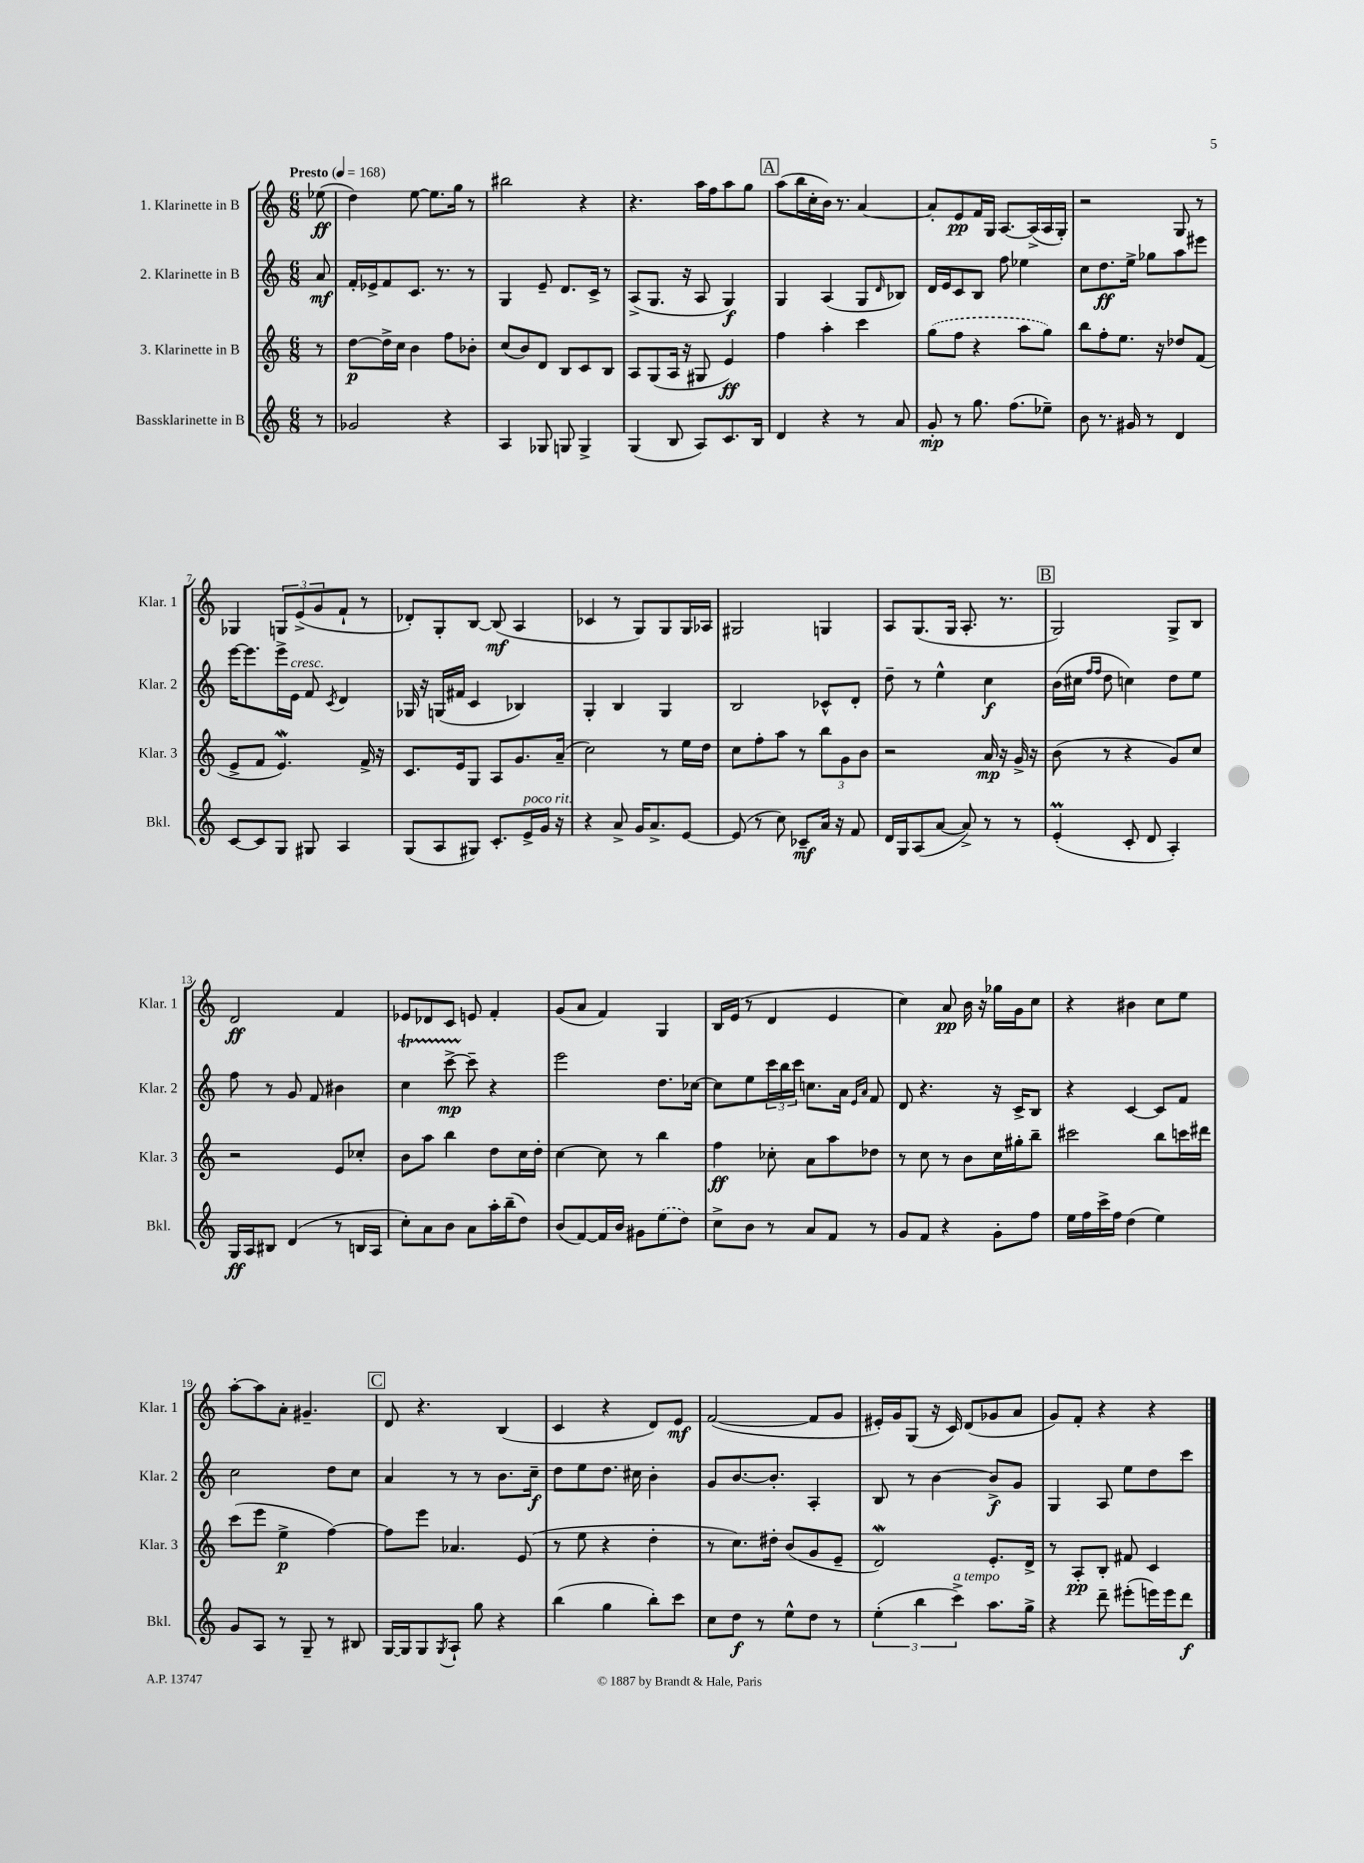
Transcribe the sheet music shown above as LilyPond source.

<<
\new StaffGroup <<
\new Staff = "s0" \with { instrumentName = "1. Klarinette in B" shortInstrumentName = "Klar. 1" } {
    \clef treble \key c \major \numericTimeSignature \time 6/8 \partial 8 \tempo "Presto" 4 = 168
    ees''8\ff( |
    d''4) e''8~ e''8. g''16 r8 |
    bis''2 r4 |
    r4. a''16 f''16 a''8 g''8 |
    \mark \markup { \box "A" } a''8( b''16 c''16-. b'16) r8. a'4~ |
    a'8-. e'8\pp f'16 g16 a8.~ a16->( a16 g16-.) |
    r2 g8 r8 |
    ges4 \tuplet 3/2 { g8 e'8->( g'8 } f'8-! r8 |
    des'8-.) g8-. b8~ b8\mf( a4 |
    ces'4 r8 g8) g8 g16 aes16 |
    gis2 g4 |
    a8 g8.( g16 a8.-. r8. |
    \mark \markup { \box "B" } g2) g8-> b8 |
    d'2\ff f'4 |
    ees'8 des'8 c'8 e'8 f'4-. |
    g'8( a'8 f'4) g4 |
    b16 e'16( r8 d'4 e'4 |
    c''4) a'8\pp b'16 r16 ges''16 g'16 c''8 |
    r4 bis'4 c''8 e''8 |
    a''8~-. a''8 a'8-. gis'4.-- |
    \mark \markup { \box "C" } d'8 r4. b4( |
    c'4 r4 d'8) e'8\mf |
    f'2~( f'8 g'8 |
    eis'16-.) g'16 g8( r16 c'16) d'8( ges'8 a'8 |
    g'8) f'8-. r4 r4 \bar "|." |
}
\new Staff = "s1" \with { instrumentName = "2. Klarinette in B" shortInstrumentName = "Klar. 2" } {
    \clef treble \key c \major \numericTimeSignature \time 6/8 \partial 8
    a'8\mf |
    f'16-. ees'16-> f'8 c'8. r8. r8 |
    g4 e'8-- d'8. c'16-> r8 |
    a8->( g8. r16 a8 g4\f) |
    \mark \markup { \box "A" } g4 a4( g8 \grace { d'16 } bes8) |
    d'16 e'16 c'8 b8 f''8 ees''4 |
    c''8 d''8.\ff e''16-> ges''8 a''8 eis'''8 |
    e'''16~ e'''8. e'''16-> e'16^\markup { \italic "cresc." } f'8 \acciaccatura { c'8 } d'4 |
    ges16 r16 g16( fis'16 c'4 bes4) |
    g4-. b4 g4 |
    b2 ces'8-^ d'8-. |
    d''8-- r8 e''4-^ c''4\f |
    \mark \markup { \box "B" } b'16( cis''16 \grace { f''16 f''16 } d''8 c''4) d''8 e''8 |
    f''8 r8 g'8 f'8 bis'4 |
    c''4\startTrillSpan c'''8~->\mp c'''8--\stopTrillSpan r4 |
    e'''2 d''8. ces''16~ |
    ces''8 e''8 \tuplet 3/2 { c'''16 b''16 c'''16 } c''8. a'16 \grace { e'16 a'16 } f'8 |
    d'8 r4. r16 c'16-> b8 |
    r4 c'4~ c'8 f'8 |
    c''2 d''8 c''8 |
    \mark \markup { \box "C" } a'4 r8 r8 b'8. c''16--\f |
    d''8 e''8 d''8. cis''16 b'4-. |
    g'8 b'8.~ b'8.-. a4-. |
    b8 r8 b'4~ b'8->\f g'8 |
    g4 a8 e''8 d''8 c'''8 \bar "|." |
}
\new Staff = "s2" \with { instrumentName = "3. Klarinette in B" shortInstrumentName = "Klar. 3" } {
    \clef treble \key c \major \numericTimeSignature \time 6/8 \partial 8
    r8 |
    d''8~\p d''16-> c''16 b'4 f''8 bes'8-. |
    c''8( b'8) d'8 b8 c'8 b8 |
    a8 g8( a16 r16 gis8 e'4\ff) |
    \mark \markup { \box "A" } f''4 a''4-. c'''4 |
    \once \slurDashed g''8( f''8 r4 a''8 g''8) |
    b''8 f''8-. e''8. r16 des''8 f'8( |
    e'8-> f'8 e'4.\mordent) f'16-> r16 |
    c'8. e'16 g8 a8 g'8. a'16--( |
    c''2) r8 e''16 d''16 |
    c''8 f''8-. a''8 r8 \tuplet 3/2 { b''8 g'8 b'8 } |
    r2 a'16\mp r16 g'16-> r16 |
    \mark \markup { \box "B" } b'8( r8 r4 g'8) c''8 |
    r2 e'8 ces''8-. |
    b'8 a''8 b''4 d''8 c''16 d''16-. |
    c''4~ c''8 r8 b''4 |
    f''4\ff ces''8-. a'8 a''8 des''8 |
    r8 c''8 r8 b'8 c''16 gis''16-. b''8-- |
    cis'''2 b''8 c'''16 dis'''16 |
    c'''8( e'''8 e''4->\p f''4~) |
    \mark \markup { \box "C" } f''8 e'''8 aes'4. e'8( |
    r8 e''8 r4 d''4-. |
    r8 c''8.) dis''16-. b'8( g'8 e'8-- |
    d'2\mordent) e'8.-. d'16-> |
    r8 a8-.\pp b8-. fis'8 c'4 \bar "|." |
}
\new Staff = "s3" \with { instrumentName = "Bassklarinette in B" shortInstrumentName = "Bkl." } {
    \clef treble \key c \major \numericTimeSignature \time 6/8 \partial 8
    r8 |
    ges'2 r4 |
    a4 ges8 g8 g4-> |
    g4( b8 a8) c'8. b16 |
    \mark \markup { \box "A" } d'4 r4 r8 a'8 |
    g'8-.\mp r8 g''8. f''8.( ees''8--) |
    b'8 r8. gis'16 r8 d'4 |
    c'8~ c'8 g8 gis8 a4 |
    g8( a8 gis8) c'8.-. e'16->^\markup { \italic "poco rit." } g'16 r16 |
    r4 a'8-> g'16 a'8.-> e'8~ |
    e'8( r8 c''8) ces'8--\mf a'16 r16 f'8 |
    d'16 g16 a8( a'8~ a'8->) r8 r8 |
    \mark \markup { \box "B" } e'4-.\prall( c'8-. d'8 a4-.) |
    g16\ff a16 bis8 d'4( r8 b16 a16 |
    c''8-.) a'8 b'8 a'8 a''16-. b''16--( d''8) |
    b'8( f'8~) f'16 b'16 gis'8 \once \slurDashed e''8( d''8) |
    c''8-> b'8 r8 a'8 f'8 r8 |
    g'8 f'8 r4 g'8-. f''8 |
    e''16 f''16 c'''16-> f''16 d''4( e''4) |
    g'8 a8 r8 g8-- r8 bis8 |
    \mark \markup { \box "C" } g16~ g16 g8 \acciaccatura { g8 } a8-! g''8 r4 |
    b''4( g''4 b''8-.) c'''8 |
    c''8 d''8\f r8 e''8-^ d''8 r8 |
    \tuplet 3/2 { e''4-.( b''4 c'''4->^\markup { \italic "a tempo" }) } a''8. g''16-> |
    r4 d'''8-- eis'''8-.( e'''16) e'''16 d'''8\f \bar "|." |
}
>>
>>
